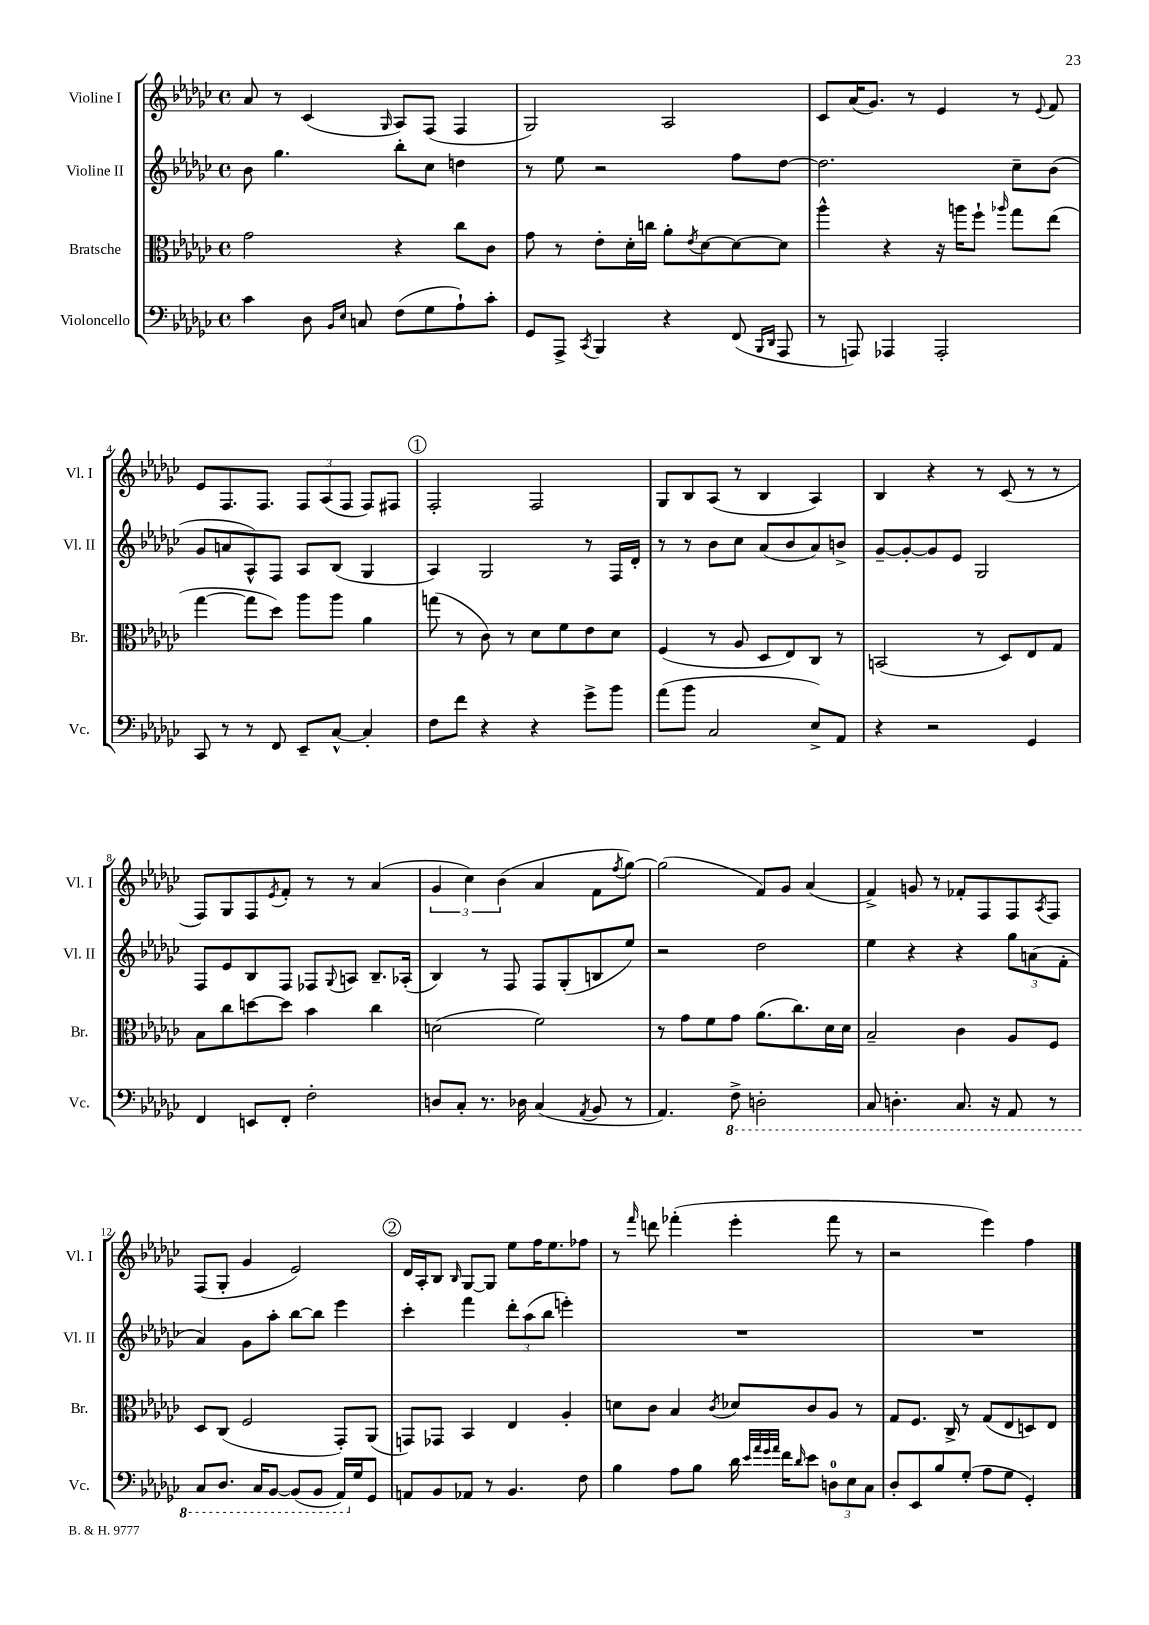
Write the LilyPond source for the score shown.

<<
\new StaffGroup <<
\new Staff = "s0" \with { instrumentName = "Violine I" shortInstrumentName = "Vl. I" } {
    \clef treble \key ges \major \defaultTimeSignature \time 4/4
    aes'8 r8 ces'4( \grace { ges16 } aes8) f8( f4 |
    ges2) aes2 |
    ces'8 aes'16( ges'8.) r8 ees'4 r8 \appoggiatura { ees'8 } f'8 |
    ees'8 f8. f8. \tuplet 3/2 { f8 aes8( f8 } f8) fis8 |
    \mark \markup { \circle "1" } f2-. f2 |
    ges8 bes8 aes8( r8 bes4 aes4) |
    bes4 r4 r8 ces'8( r8 r8 |
    f8) ges8 f8 \acciaccatura { ees'8 } f'8-. r8 r8 aes'4( |
    \tuplet 3/2 { ges'4 ces''4) bes'4( } aes'4 f'8 \acciaccatura { f''8 } ges''8~) |
    ges''2( f'8) ges'8 aes'4( |
    f'4->) g'8 r8 fes'8-. f8 f8 \acciaccatura { aes8 } f8 |
    f8( ges8-. ges'4 ees'2) |
    \mark \markup { \circle "2" } des'16 aes16-. bes8 \grace { bes16 } ges8~ ges8 ees''8 f''16 ees''8. fes''8 |
    r8 \grace { f'''16 } d'''8 fes'''4-.( ees'''4-. fes'''8 r8 |
    r2 ees'''4) f''4 \bar "|." |
}
\new Staff = "s1" \with { instrumentName = "Violine II" shortInstrumentName = "Vl. II" } {
    \clef treble \key ges \major \defaultTimeSignature \time 4/4
    bes'8 ges''4. bes''8-. ces''8 d''4 |
    r8 ees''8 r2 f''8 des''8~ |
    des''2. ces''8-- bes'8( |
    ges'8 a'8 aes8-^) f8 aes8 bes8( ges4 |
    \mark \markup { \circle "1" } aes4) ges2 r8 f16 des'16-. |
    r8 r8 bes'8 ces''8 aes'8( bes'8 aes'8) b'8-> |
    ges'8~-- ges'8~-. ges'8 ees'8 ges2 |
    f8 ees'8 bes8 f8 fes8 \appoggiatura { ges8 } a8 bes8.-- aes16-.( |
    bes4) r8 f8 f8 ges8-.( b8 ees''8) |
    r2 des''2 |
    ees''4 r4 r4 \tuplet 3/2 { ges''8 a'8( f'8-. } |
    aes'4) ges'8 aes''8-. bes''8~ bes''8 ees'''4 |
    \mark \markup { \circle "2" } ces'''4-. f'''4 \tuplet 3/2 { des'''8-. aes''8( bes''8 } e'''4-.) |
    R1 |
    R1 \bar "|." |
}
\new Staff = "s2" \with { instrumentName = "Bratsche" shortInstrumentName = "Br." } {
    \clef alto \key ges \major \defaultTimeSignature \time 4/4
    ges'2 r4 ces''8 ces'8 |
    ges'8 r8 ees'8-. des'16-. c''16 aes'8-. \acciaccatura { ees'8 } des'8~ des'8~ des'8 |
    aes''4-^ r4 r16 a''16 f''8-! \grace { aes''16 } ges''8 ees''8( |
    ges''4~ ges''8 des''8) aes''8 aes''8 aes'4 |
    \mark \markup { \circle "1" } g''8( r8 ces'8) r8 des'8 f'8 ees'8 des'8 |
    f4( r8 aes8 des8 ees8) ces8 r8 |
    b,2( r8 des8) ees8 ges8 |
    bes8 ces''8 d''8~ d''8 bes'4 ces''4 |
    d'2( f'2) |
    r8 ges'8 f'8 ges'8 aes'8.( ces''8.) des'16 des'16 |
    bes2-- ces'4 aes8 f8 |
    des8 ces8( f2 ges,8-.) aes,8( |
    \mark \markup { \circle "2" } g,8) ges,8 bes,4 ees4 aes4-. |
    d'8 ces'8 bes4 \acciaccatura { ces'8 } des'8 ces'8 aes8 r8 |
    ges8 f8. ces16-> r8 ges8( ees8 d8) ees8 \bar "|." |
}
\new Staff = "s3" \with { instrumentName = "Violoncello" shortInstrumentName = "Vc." } {
    \clef bass \key ges \major \defaultTimeSignature \time 4/4
    ces'4 des8 \grace { bes,16 ees16 } c8 f8( ges8 aes8-!) ces'8-. |
    ges,8 aes,,8-> \acciaccatura { ces,8 } bes,,4 r4 f,8( \grace { bes,,16 des,16 } aes,,8 |
    r8 a,,8) aes,,4 aes,,2-. |
    ces,8 r8 r8 f,8 ees,8-- ces8~-^ ces4-. |
    \mark \markup { \circle "1" } f8 f'8 r4 r4 ges'8-> bes'8 |
    aes'8( bes'8 ces2 ees8->) aes,8 |
    r4 r2 ges,4 |
    f,4 e,8 f,8-. f2-. |
    d8 ces8-. r8. des16 ces4( \acciaccatura { aes,8 } bes,8 r8 |
    aes,4.) \ottava #-1 f,8-> d,2-. |
    ces,8 d,4.-. ces,8. r16 aes,,8 r8 |
    ces,8 des,8. ces,16 bes,,8~ bes,,8( bes,,8 aes,,16) \ottava #0 ges16 ges,8 |
    \mark \markup { \circle "2" } a,8 bes,8 aes,8 r8 bes,4. f8 |
    bes4 aes8 bes8 des'16 \grace { ees'32 aes'32 ges'32 aes'32 } f'16 \grace { des'16 } ees'8 \tuplet 3/2 { d8-0 ees8 ces8 } |
    des8-. ees,8 bes8 ges8-.( aes8 ges8 ges,4-.) \bar "|." |
}
>>
>>
